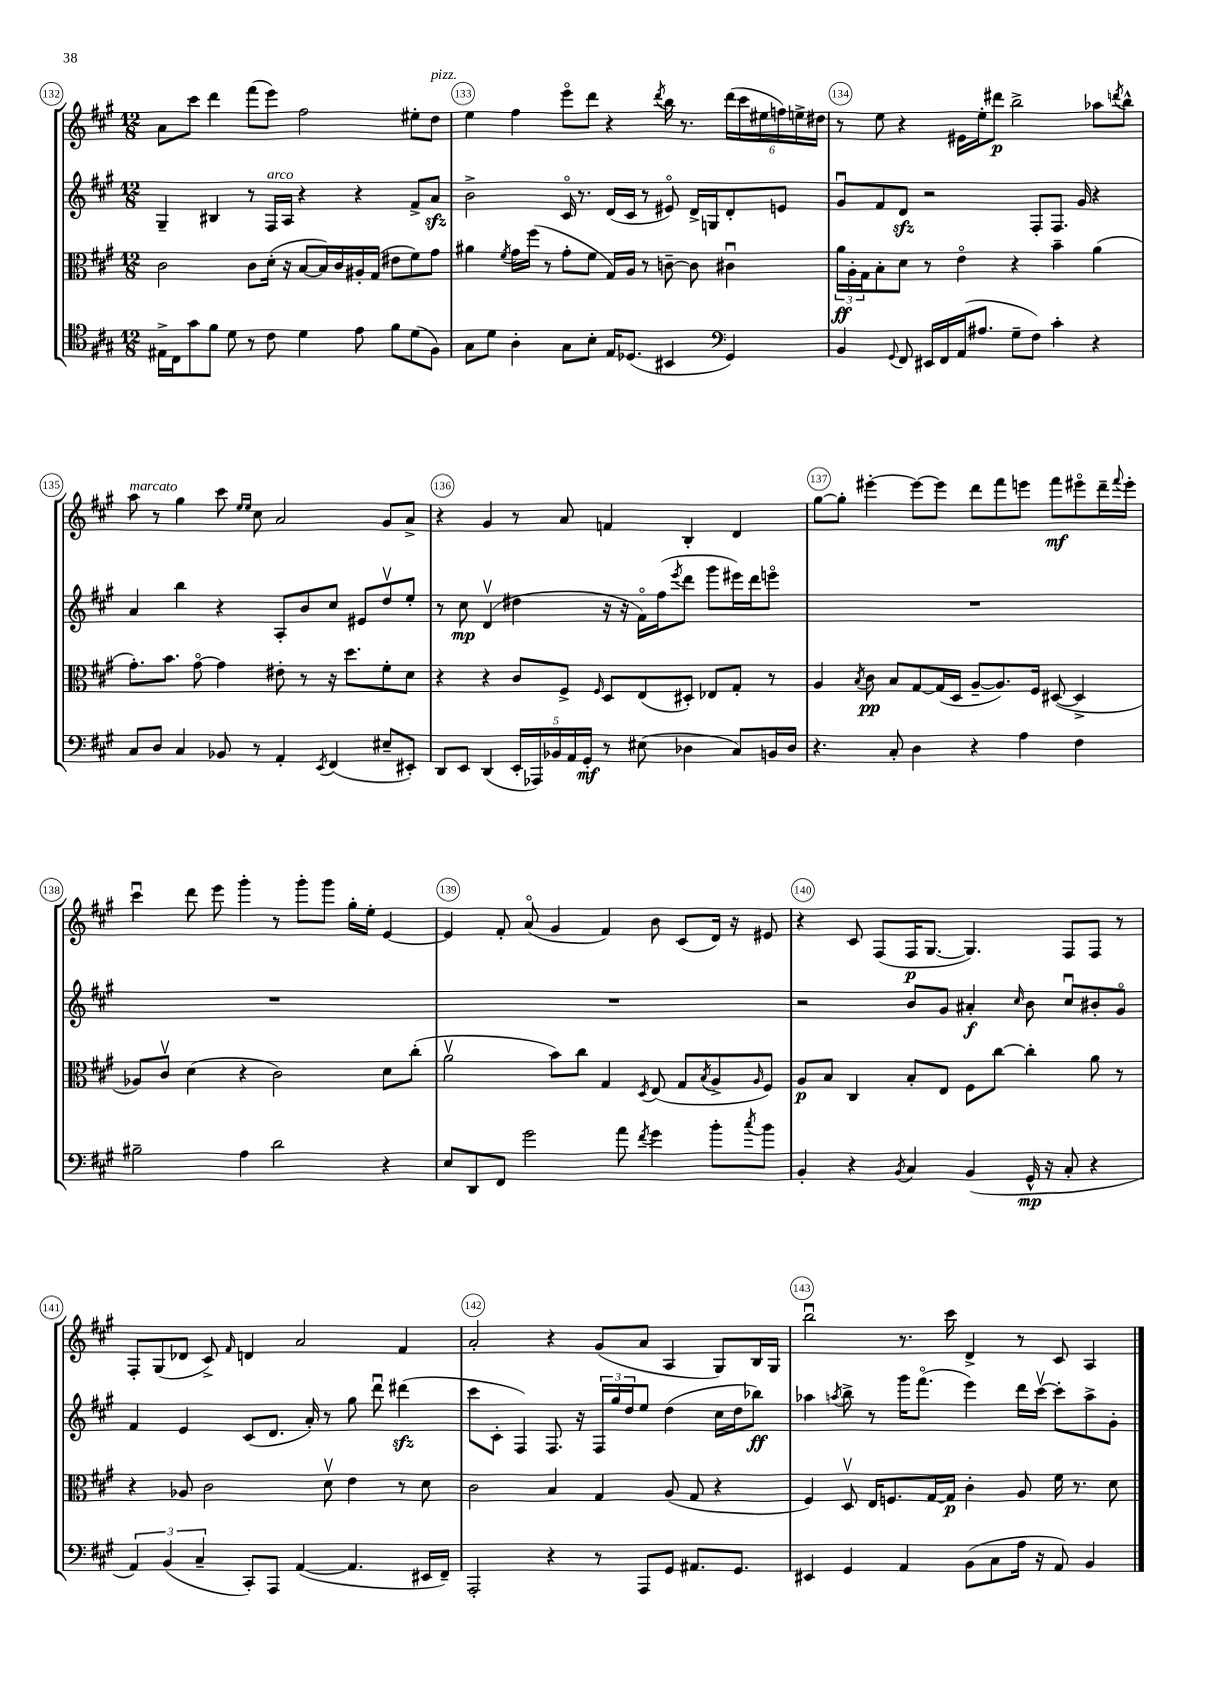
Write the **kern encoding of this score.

**kern	**kern	**kern	**kern
*staff4	*staff3	*staff2	*staff1
*clefC4	*clefC3	*clefG2	*clefG2
*k[f#c#g#]	*k[f#c#g#]	*k[f#c#g#]	*k[f#c#g#]
*M12/8	*M12/8	*M12/8	*M12/8
16E#^	2c#	4G#~	8a
16C#	.	.	.
8g#	.	.	8ccc#
8f#	.	4B#	4ddd
8d	.	.	.
8r	8c#	8r	(8fff#
8c#	(16d'	16F#	8eee)
.	16r	16A	.
4d	[8B	4r	2ff#
.	16B])	.	.
.	16c#	.	.
8e	16A#'	4r	.
.	(16G#	.	.
8f#	8e#	.	.
(8d	8f#)	8f#^	8ee#'
8F#)	8g#	8a	8dd
=	=	=	=
8G#	4a#	2b^	4ee
8d	.	.	.
.	8qf#	.	.
4A'	16g#	.	4ff#
.	(16ff#	.	.
.	8r	.	.
8G#	8g#'	16c#o	8eeeo
.	.	8.r	.
8B'	8f#	.	8ddd
16E	16G#)	(16d	4r
(8.D-	16A	16c#	.
.	8r	8r	.
.	.	.	8qddd
4BB#	[8c~	8e#o)	16bb
.	.	.	8.r
.	8c]	16d^	.
.	.	16G	.
*clefF4	*	*	*
4GG#)	4c#u	8d'	(24ddd
.	.	.	24ccc#
.	.	.	24ee#
.	.	8e	24ff)
.	.	.	24ee^
.	.	.	24dd#
=	=	=	=
4BB	24a	8g#u	8r
.	24A'	.	.
.	24G#	.	.
.	8B'	8f#	8ee
8qqGG#	.	.	.
8FF#	8d	8d	4r
16EE#	8r	2r	.
16FF#	.	.	.
(16AA	4eo	.	16e#
8.A#	.	.	16ee'
.	.	.	8ddd#
8G#~	4r	.	2bb^
8F#)	.	8F#'	.
4c#'	4b~	8.F#	.
.	.	16g#	.
4r	(4a	4r	8aa-
.	.	.	8qddd
.	.	.	8bb^^
=	=	=	=
8C#	8.g#')	4a	8aa
8D	.	.	8r
.	8.b	.	.
4C#	.	4bb	4gg#
.	[8g#o	.	.
8BB-	4g#]	4r	8ccc#
.	.	.	16qqee
.	.	.	16qqee
8r	.	.	8cc#
4AA'	8e#'	8A'	2a
.	8r	8b	.
8qEE	.	.	.
(4FF#	16r	8cc#	.
.	8.dd	.	.
.	.	8e#	.
8E#~	8f#'	8ddv	8g#
8EE#')	8d	8ee'	8a^
=	=	=	=
8DD	4r	8r	4r
8EE	.	8cc#	.
(4DD	4r	(4dv	4g#
20EE'	8c#	4dd#	8r
20AAA-)	.	.	.
20BB-	.	.	.
.	8F#^	.	8a
20AA	.	.	.
20GG#'	.	.	.
.	16qqF#	.	.
8r	8D	16r	4f
.	.	16r	.
(8E#	(8E	16f#o)	.
.	.	(16ff#	.
.	.	8qeee	.
4D-	8D#')	8ddd	4B'
.	8E-	8ggg#	.
8C#)	8G#'	16eee#)	4d
.	.	16ddd	.
16BB	8r	8eeeo	.
16D-	.	.	.
=	=	=	=
4.r	4A	1.r	[8gg#
.	.	.	8gg#']
.	8qB	.	.
.	8c#	.	[4eee#'
8C#'	8B	.	.
4D	[8G#	.	8eee#_
.	(16G#]	.	8eee#]
.	16D	.	.
4r	[8A~	.	8ddd
.	8.A])	.	8fff#
4A	.	.	8eee
.	16F#	.	.
.	([8D#	.	8fff#
4F#	4D#^]	.	8eee#o
.	.	.	16ddd~
.	.	.	8qqfff#
.	.	.	16eee#'
=	=	=	=
2B#~	8A-)	1.r	4ccc#u
.	8c#v	.	.
.	(4d	.	8ddd
.	.	.	8eee
4A	4r	.	4ggg#'
2d	2c#)	.	8r
.	.	.	8ggg#'
.	.	.	8ggg#
.	.	.	16gg#'
.	.	.	16ee'
4r	8d	.	[4e
.	(8cc#'	.	.
=	=	=	=
8E	2av	1.r	4e]
8DD	.	.	.
8FF#	.	.	8f#'
2g#	.	.	(8ao
.	8b)	.	4g#
.	8cc#	.	.
.	4G#	.	4f#)
8a	.	.	.
8qf#	8qD	.	.
4g#	(8E	.	8b
.	8G#	.	(8c#
.	8qB	.	.
8b'	8A^	.	16d)
.	.	.	16r
8qcc#	16qqA	.	.
8b	8F#)	.	8e#
=	=	=	=
4BB'	8A	2r	4r
.	8B	.	.
4r	4C#	.	8c#
.	.	.	(8F#
8qBB	.	.	.
4C#	8B'	8b	16F#
.	.	.	[8.G#
.	8E	8g#	.
(4BB	8F#	4a#'	4.G#])
.	[8cc#	.	.
.	.	16qqcc#	.
16GG#^^	4cc#']	8b	.
16r	.	.	.
8C#'	.	8cc#u	8F#
4r	8a	8b#'	8F#
.	8r	8g#o	8r
=	=	=	=
6AA)	4r	4f#	8F#'
.	.	.	(8G#
(6BB	.	.	.
.	8A-	4e	8d-
6C#~	.	.	.
.	2c#	.	8c#^)
.	.	.	16qqf#
8CC#')	.	(8c#	4d
8AAA	.	8.d	.
([4AA	.	.	2a
.	.	16a')	.
.	8dv	8r	.
4.AA]	4e	8gg#	.
.	.	8dddu	.
.	8r	(4ddd#	4f#
16EE#	8d	.	.
16FF#~)	.	.	.
=	=	=	=
2AAA'	2c#	8ccc#	2a'
.	.	8c#'	.
.	.	4F#)	.
4r	4B	8.F#	4r
.	.	16r	.
8r	4G#	24F#	(8g#
.	.	24gg#	.
.	.	24dd	.
8AAA	.	8ee	8a
8GG#	(8A	(4dd	4A
8.AA#	8G#	.	.
.	4r	16cc#	8G#)
8.GG#	.	16dd	.
.	.	8bb-)	16B
.	.	.	16G#
=	=	=	=
4EE#	4F#)	4aa-	2bbu
.	.	8qaa	.
4GG#	8Dv	8bb^	.
.	16E	8r	.
.	8.F	.	.
4AA	.	16ggg#	8.r
.	.	(8.fff#o	.
.	[16G#	.	.
.	16G#]	.	16ccc#
(8BB	4c#'	4eee)	4d^
8C#	.	.	.
16A	8A	16ddd	8r
16r	.	[16ccc#v	.
8AA)	16f#	8ccc#']	8c#
.	8.r	.	.
4BB	.	8aa^	4A
.	8d	8g#'	.
==	==	==	==
*-	*-	*-	*-
